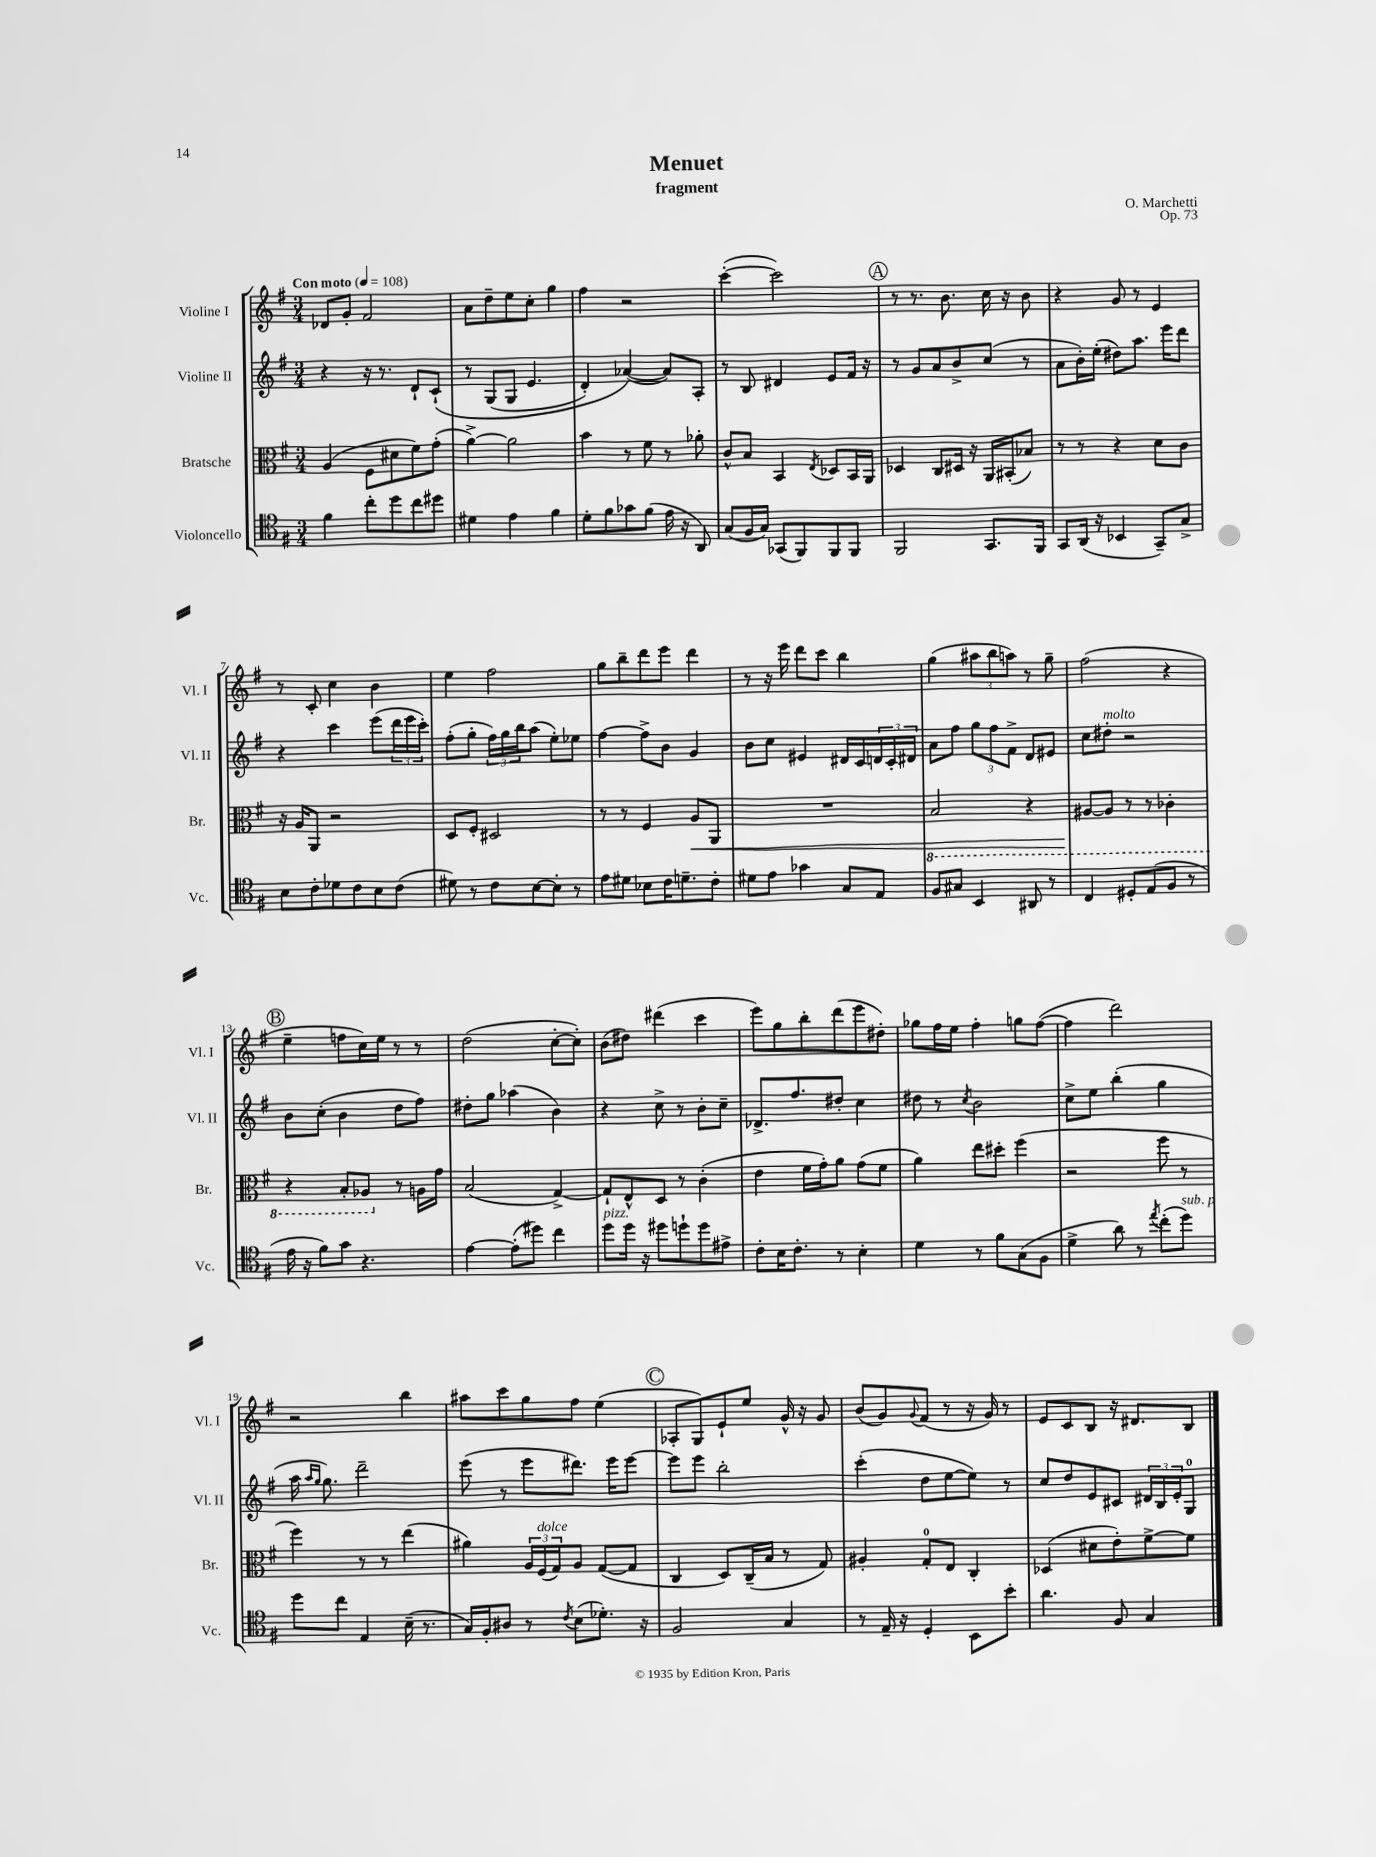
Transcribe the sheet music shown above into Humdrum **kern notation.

**kern	**kern	**kern	**kern
*staff4	*staff3	*staff2	*staff1
*clefC4	*clefC3	*clefG2	*clefG2
*k[f#]	*k[f#]	*k[f#]	*k[f#]
*M3/4	*M3/4	*M3/4	*M3/4
*MM108	*MM108	*MM108	*MM108
4f#\	(4A/	4r	8d-/L
.	.	.	8g'/J
8cc'\L	8F#\L	16r	2f#/
.	.	8.r	.
8dd\	8d#\	.	.
8cc\	8f#\)	8d`/L	.
8dd#\J	(8g'\J	&(8c`/J	.
=	=	=	=
4d#\	[4a^\)	8r	8a\L
.	.	(8G/L	8dd~\
4e\	2a\]	8G/J	8ee\
.	.	4.e/	8cc'\J
4f#\	.	.	4gg\
=	=	=	=
8d'\L	4b\	4d'/)	4ff#\
8f#\	.	.	.
8g-\	8r	([4a-/&)	2r
(8f#\J	8f#\	.	.
16e\	8r	8a-/]L)	.
16r	.	.	.
8AA/)	8a-'\	8A'/J	.
=	=	=	=
(8G/L	8c^^/L	8r	([4ccc'\
16F#/L	8B/J	8B/	.
16G/JJ)	.	.	.
(8GG-/L	4BB/	4d#/	2ccc\])
8FF#/)	.	.	.
.	8qE/	.	.
8FF#/	8D-/L	8e/L	.
8FF#/J	16BB/L	16f#/Jk	.
.	16AA/JJ	16r	.
=	=	=	=
2FF#/	4D-/	8r	8r
.	.	8g/L	8.r
.	8C/L	8a/	.
.	.	.	8.b\
.	16D#/Jk	8b^/	.
.	16r	.	.
8.GG/L	16AA/LL	(8cc/J	16cc\
.	(16BB#'/J	.	16r
.	8B-/J)	8r	8b\
16FF#/Jk	.	.	.
=	=	=	=
8GG/L	8r	8a\L	4r
(16AA/Jk	8r	16b'\L)	.
16r	.	(16ee'\JJ	.
4BB-/	4r	8dd#\L)	8g/
.	.	8.aa\J	8r
8GG~/L)	8d\L	.	4e/
.	.	16eee\LK	.
8G^/J	8c\J	8ddd\J	.
=	=	=	=
8B\L	16r	4r	8r
.	16A/LK	.	.
8c'\	8AA/J	.	8c'/
8d-\	2r	4ccc\	4cc\
8c\	.	.	.
8B\	.	(8eee\L	4b\
(8c\J	.	24ddd\L	.
.	.	24eee\	.
.	.	24ccc'\JJ)	.
=	=	=	=
8d#\)	8D/L	(8ff#'\L	4ee\
8r	8F#'/J	8gg'\J	.
8c\L	2D#/	24ff#\LL)	2ff#\
.	.	24gg\	.
.	.	24bb\J	.
[8B\	.	(8aa\J	.
8B'\]J	.	8ee'\L)	.
8r	.	8ee-\J	.
=	=	=	=
8e\L	8r	[4ff#\	8gg\L
8d#\J	8r	.	8bb~\
8B-\L	4F#/	8ff#^\]L	8ddd\
16c\K	.	8b\J	8eee\J
8.d~\	.	.	.
.	8A/L	4g/	4ddd\
8c'\J	8AA/J	.	.
=	=	=	=
8d#\L	2.r	8b\L	8r
8e\J	.	8cc\J	16r
.	.	.	16eee\
4g-\	.	4e#/	8ddd\L
.	.	.	8ccc\J
8G/L	.	16d#/LL	4bb\
.	.	16c/	.
8E/J	.	24d/	.
.	.	24c'/	.
.	.	24d#/JJ	.
=	=	=	=
8F#/L	2BB/	8a\L	(4gg\
8G#/J	.	8ff#\J	.
4BB/	.	12gg\L	12aa#\L
.	.	12ff#\	12bb\
.	.	12f#^\J	12aa\J)
8AA#/	4r	8d/L	8r
8r	.	8e#/J	8gg~\
=	=	=	=
4C/	[8AA#/L	8cc\L	(2ff#\
.	8AA#/]J	8dd#'\J	.
8D#'/L	8r	2r	.
(8E/	8r	.	.
8F#/J	4C-'\	.	4r
8r	.	.	.
=	=	=	=
16e\	4r	8b\L	4ee~\
16r	.	.	.
8f#\L)	.	(8cc'\J	.
8g\J	8BB'/L	4b\	8ff\L
4.r	8AA-/J	.	16cc\L)
.	.	.	16ee\JJ
.	8r	8dd\L	8r
.	16A\LL	8ff#\J)	8r
.	16g\JJ	.	.
=	=	=	=
[4e\	(2B/	8dd#'\L	(2dd\
.	.	8gg\J	.
(8e'\]L	.	(4aa-\	.
8dd#\J)	.	.	.
4cc\	[4G^/)	4b\)	[8cc'\L
.	.	.	8cc'\]J)
=	=	=	=
8dd\L	8G`/]L	4r	(8b\L
16dd\Jk	8E^^/	.	8dd#\J)
16r	.	.	.
8dd#\L	8D/J	8cc^\	(4ddd#\
8dd`\	8r	8r	.
8dd\	(4c'\	8b'\L	4ccc\
8e#^\J	.	8cc~\J	.
=	=	=	=
8c'\L	4e\	8.d-^/L	8eee\L)
16B\K	.	.	8gg\
8.c'\J	.	8.ff#/	.
.	16f#\LL	.	8bb'\
.	16g'\J)	.	.
8r	8a\J	8dd#'/J	(8ddd\
4B'\	(8g\L	4cc\	8eee\
.	8f#\J	.	8dd#'\J)
=	=	=	=
4d\	4a\)	8dd#\	8gg-\L
.	.	8r	16ff#\L
.	.	.	16ee\JJ
.	.	8qcc/	.
8r	8ee\L	2b\	4ff#'\
8f#\L	8dd#'\J	.	.
(8G\	(4ff#\	.	8gg\L
8F#\J	.	.	([8ff#\J
=	=	=	=
4d^\	2r	8cc^\L	4ff#\]
.	.	8ee\J	.
8a\)	.	(4bb'\	2ddd\)
8r	.	.	.
8qee/	.	.	.
(8cc'\L	8ff#\	4gg\	.
8dd\J)	8r	.	.
=	=	=	=
8dd\L	4ff#\)	16aa\	2r
.	.	16qqaa/LL	.
.	.	16qqgg/JJ	.
.	.	8.gg\)	.
8cc\J	.	.	.
4E/	8r	2ddd~\	.
.	8r	.	.
(16B~\	(4ee\	.	4bb\
8.r	.	.	.
=	=	=	=
16G/LL)	4a#\)	(8eee\	8aa#\L
16F#'/J	.	.	.
8A#/J	.	8r	8ccc\
8r	24A/LL	8eee\L	8gg\
.	(24F#/	.	.
.	24G/J)	.	.
8qc/	.	.	.
(8B\L	8A/J	8.ddd#\J)	8ff#\J
8.d-'\J)	([8G/L	.	(4ee\
.	.	16eee\LK	.
.	8G/]J	[8eee\J	.
16r	.	.	.
=	=	=	=
2F#/	4C/	8eee\]L	8A-'/L
.	.	8eee\J	8G/)
.	8D/L)	2bb'\	8e`/
.	(16C~/L	.	8ee/J
.	16B/JJ	.	.
4G/	8r	.	16g^^/
.	.	.	16r
.	8G/)	.	8g/
=	=	=	=
8r	4A#'/	(4ccc'\	(8b/L
16E~/	.	.	8g/)
16r	.	.	.
.	.	.	8qqg/
4D'/	8G'/L	8dd\L	(8f#/J
.	8E/J	[8ee\	8r
8BB\L	4C'/	8ee\]J)	16r
.	.	.	16g/)
8b'\J	.	8r	8r
=	=	=	=
4.a\	(4D-/	8cc/L	8e/L
.	.	8dd/	8c/
.	8d#\L	8e/	8B/J
8F#/	8e'\)	8c#/J	16r
.	.	.	8.d#/L
4G/	[8f#^\	24d#/LL	.
.	.	24B/	.
.	.	24e'/J	.
.	8f#\]J	8G/J	8B/J
==	==	==	==
*-	*-	*-	*-
